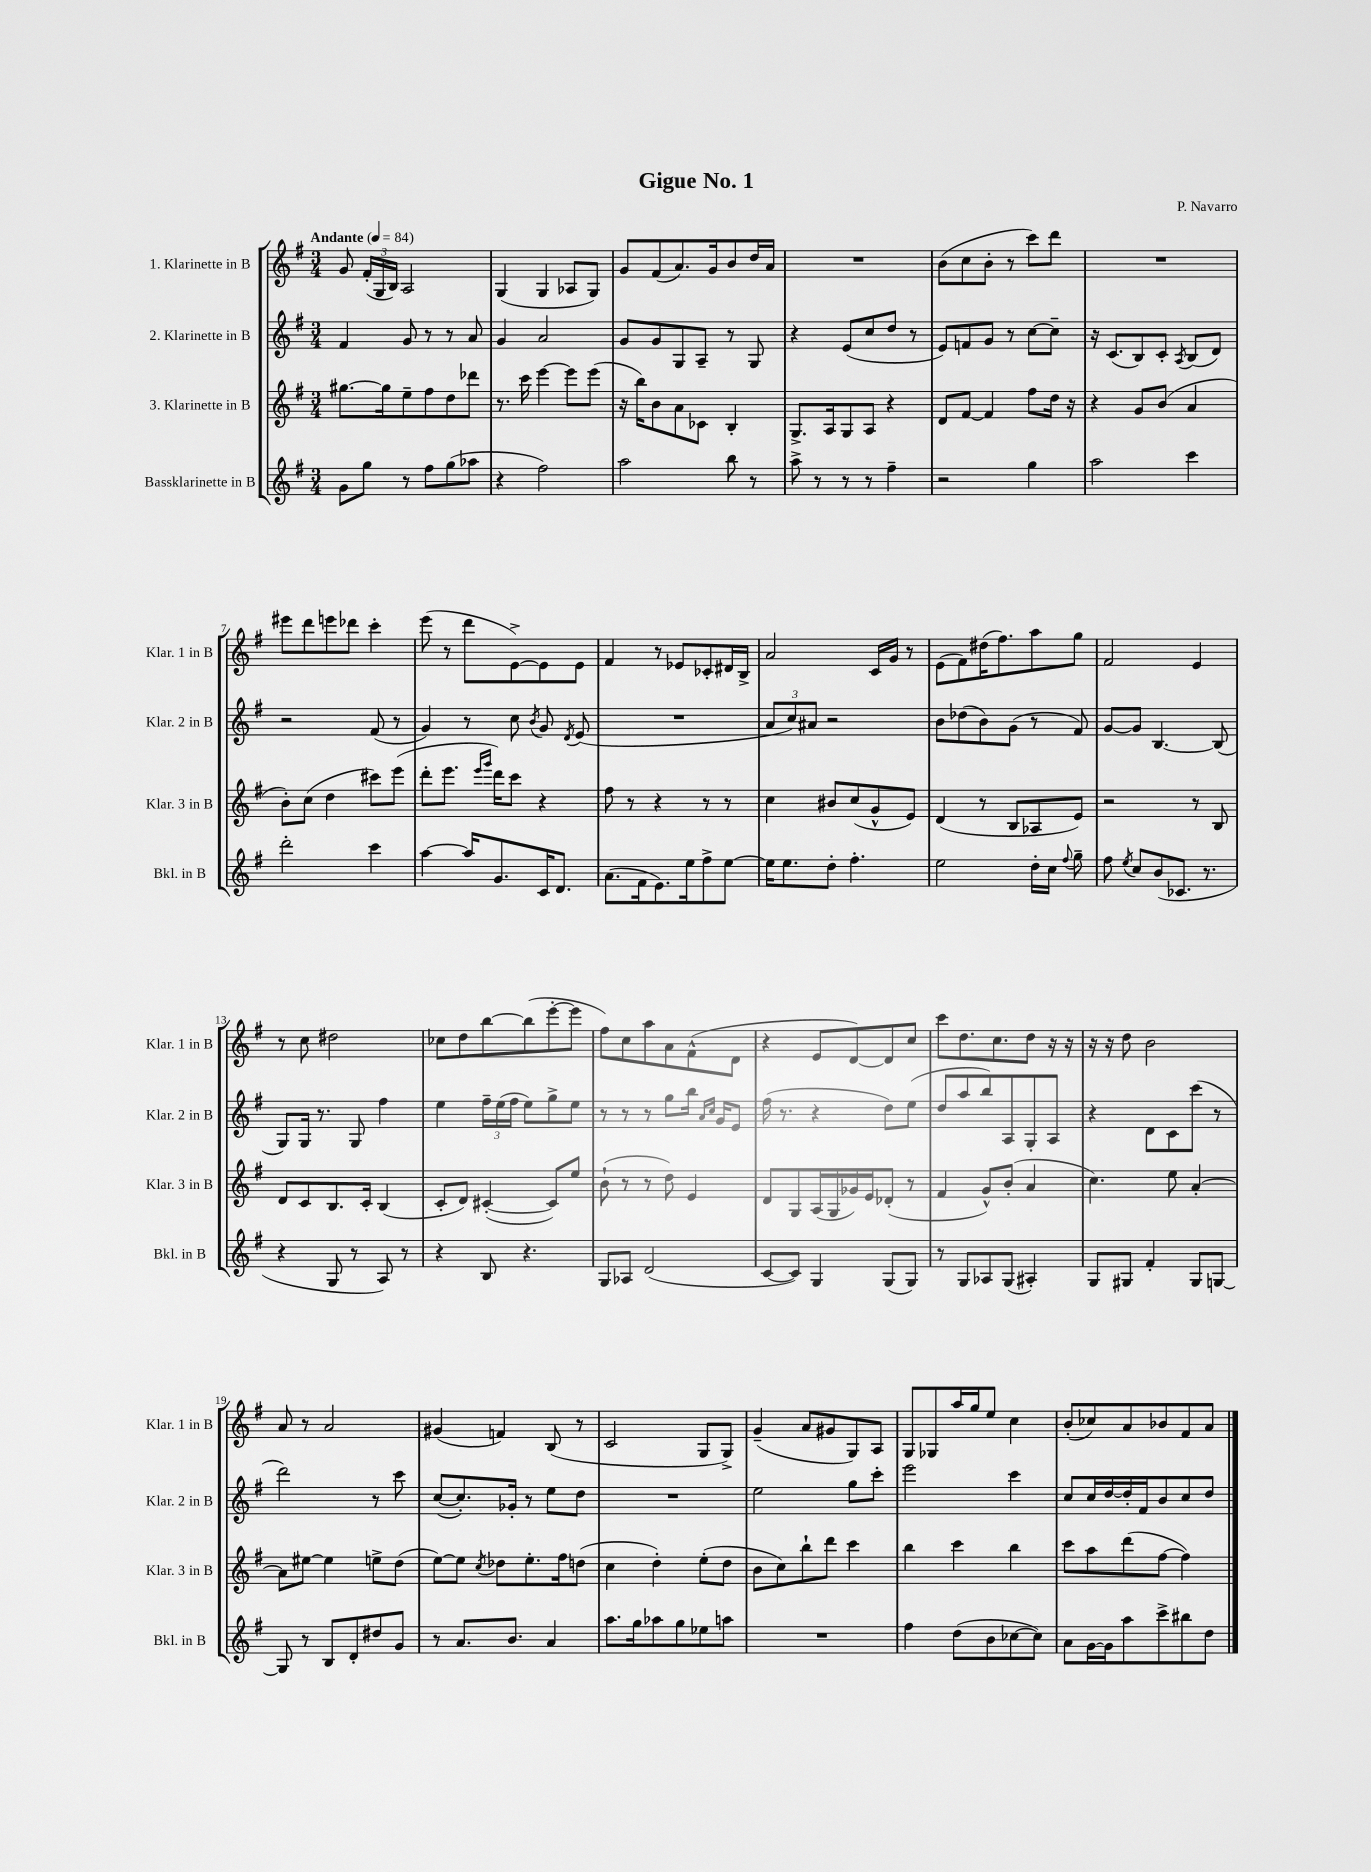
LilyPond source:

\header { title = "Gigue No. 1" composer = "P. Navarro" }
<<
\new StaffGroup <<
\new Staff = "s0" \with { instrumentName = "1. Klarinette in B" shortInstrumentName = "Klar. 1 in B" } {
    \clef treble \key g \major \numericTimeSignature \time 3/4 \tempo "Andante" 4 = 84
    \autoBeamOff g'8 \tuplet 3/2 { fis'16[-.( g16 b16]) } a2 |
    g4( g4 aes8[ g8]) |
    g'8[ fis'8( a'8.) g'16 b'8 d''16 a'16] |
    R2. |
    b'8[( c''8 b'8]-. r8 c'''8[) d'''8] |
    R2. |
    eis'''8[ d'''8 e'''8 des'''8] c'''4-. |
    e'''8( r8 d'''8[ e'8~->) e'8 e'8] |
    fis'4 r8 ees'8[ ces'8-. dis'16 b16]-> |
    a'2 c'16[ g'16] r8 |
    e'8[( fis'8) dis''16( fis''8.) a''8 g''8] |
    fis'2 e'4 |
    r8 c''8 dis''2 |
    ces''8[ d''8 b''8~ b''8( e'''8~-. e'''8] |
    fis''8[) c''8 a''8 a'8 fis'8-^( d'8] |
    r4 e'8[ d'8~) d'8 c''8] |
    c'''8[ d''8. c''8. d''8] r16 r16 |
    r16 r16 d''8 b'2 |
    a'8 r8 a'2 |
    gis'4( f'4) b8( r8 |
    c'2 g8[ g8]->) |
    g'4--( a'8[ gis'8 g8) a8] |
    g8[ ges8 a''16 g''16 e''8] c''4 |
    b'8[-.( ces''8) a'8 bes'8 fis'8 a'8] \bar "|." |
}
\new Staff = "s1" \with { instrumentName = "2. Klarinette in B" shortInstrumentName = "Klar. 2 in B" } {
    \clef treble \key g \major \numericTimeSignature \time 3/4
    \autoBeamOff fis'4 g'8 r8 r8 a'8 |
    g'4 a'2 |
    g'8[ g'8 g8 a8]-- r8 g8 |
    r4 e'8[( c''8 d''8] r8 |
    e'8[) f'8 g'8] r8 c''8[~ c''8]-- |
    r16 c'8.[( b8) c'8]-. \acciaccatura { a8 } b8[( d'8]) |
    r2 fis'8( r8 |
    g'4) r8 c''8 \acciaccatura { b'8 } g'8 \acciaccatura { d'8 } e'8( |
    R2. |
    \tuplet 3/2 { a'8[ c''8) ais'8] } r2 |
    b'8[ des''8( b'8) g'8]( r8 fis'8) |
    g'8[~ g'8] b4.~ b8( |
    g8[) g16] r8. g8 fis''4 |
    e''4 \tuplet 3/2 { fis''16[-- e''16( fis''16] } e''8[) g''8-> e''8] |
    r8 r8 r8 g''8[ b''16] \grace { a'16[ c''16] } g'16[ e'8] |
    fis''16( r8. r4 d''8[) e''8]( |
    d''8[ a''8 b''8) a8 g8-. a8] |
    r4 d'8[ c'8 c'''8]( r8 |
    d'''2) r8 c'''8 |
    c''8[~( c''8.-.) ges'16]-. r8 e''8[ d''8] |
    R2. |
    e''2 g''8[ c'''8]-. |
    e'''2 c'''4 |
    c''8[ c''16 d''16~ d''16-. fis'16 b'8 c''8 d''8] \bar "|." |
}
\new Staff = "s2" \with { instrumentName = "3. Klarinette in B" shortInstrumentName = "Klar. 3 in B" } {
    \clef treble \key g \major \numericTimeSignature \time 3/4
    \autoBeamOff gis''8.[~ gis''16 e''8-- fis''8 d''8 des'''8] |
    r8. c'''16 e'''4~ e'''8[ e'''8]( |
    r16 b''16[) b'8 a'8 ces'8] b4-. |
    g8.[-> a16 g8 a8] r4 |
    d'8[ fis'8]~ fis'4 fis''8[ d''16] r16 |
    r4 g'8[ b'8]( a'4 |
    b'8[-.) c''8]( d''4 cis'''8[) e'''8]( |
    d'''8[-. e'''8.] \grace { e'''16[ g'''16] } d'''16[) c'''8] r4 |
    fis''8 r8 r4 r8 r8 |
    c''4 bis'8[ c''8( g'8-^ e'8]) |
    d'4( r8 b8[ aes8 e'8]) |
    r2 r8 b8 |
    d'8[ c'8 b8. c'16]-. b4( |
    c'8[-. d'8]) cis'4~-.( cis'8[) e''8] |
    b'8-!( r8 r8 d''8) e'4 |
    d'8[ g8 a16( g16 ges'16) e'16 des'8]-.( r8 |
    fis'4 g'8[-^) b'8]-.( a'4 |
    c''4.) e''8 a'4~-. |
    a'8[ eis''8]~ eis''4 e''8[-> d''8]( |
    e''8[~) e''8] \acciaccatura { c''8 } des''8[ e''8.-. fis''16 d''8]( |
    c''4 d''4-.) e''8[-.( d''8] |
    b'8[ c''8) b''8-! d'''8] c'''4 |
    b''4 c'''4 b''4 |
    c'''8[ a''8 d'''8( fis''8]~ fis''4) \bar "|." |
}
\new Staff = "s3" \with { instrumentName = "Bassklarinette in B" shortInstrumentName = "Bkl. in B" } {
    \clef treble \key g \major \numericTimeSignature \time 3/4
    \autoBeamOff g'8[ g''8] r8 fis''8[ g''8( aes''8] |
    r4 fis''2) |
    a''2 b''8 r8 |
    a''8-> r8 r8 r8 fis''4-- |
    r2 g''4 |
    a''2 c'''4 |
    d'''2-. c'''4 |
    a''4~ a''16[ g'8. c'16 d'8.] |
    a'8.[( fis'16 e'8.) e''16 fis''8-> e''8]~ |
    e''16[ e''8. d''8]-. fis''4.-. |
    e''2 d''16[-. c''16] \appoggiatura { fis''8 } g''8-- |
    fis''8 \acciaccatura { e''8 } c''8[ b'8( ces'8.] r8. |
    r4 g8 r8 a8) r8 |
    r4 b8 r4. |
    g8[ aes8] d'2( |
    c'8[~ c'8]) g4 g8[( g8]) |
    r8 g8[ aes8 g8]( ais4-.) |
    g8[ gis8] fis'4-. gis8[ g8]~ |
    g8 r8 b8[ d'8-. dis''8 g'8] |
    r8 a'8.[ b'8.] a'4 |
    a''8.[ g''16 aes''8 g''8 ees''8 a''8] |
    R2. |
    fis''4 d''8[( b'8 ces''8~ ces''8]) |
    a'8[ g'16~ g'16 a''8 c'''8-> bis''8 d''8] \bar "|." |
}
>>
>>
